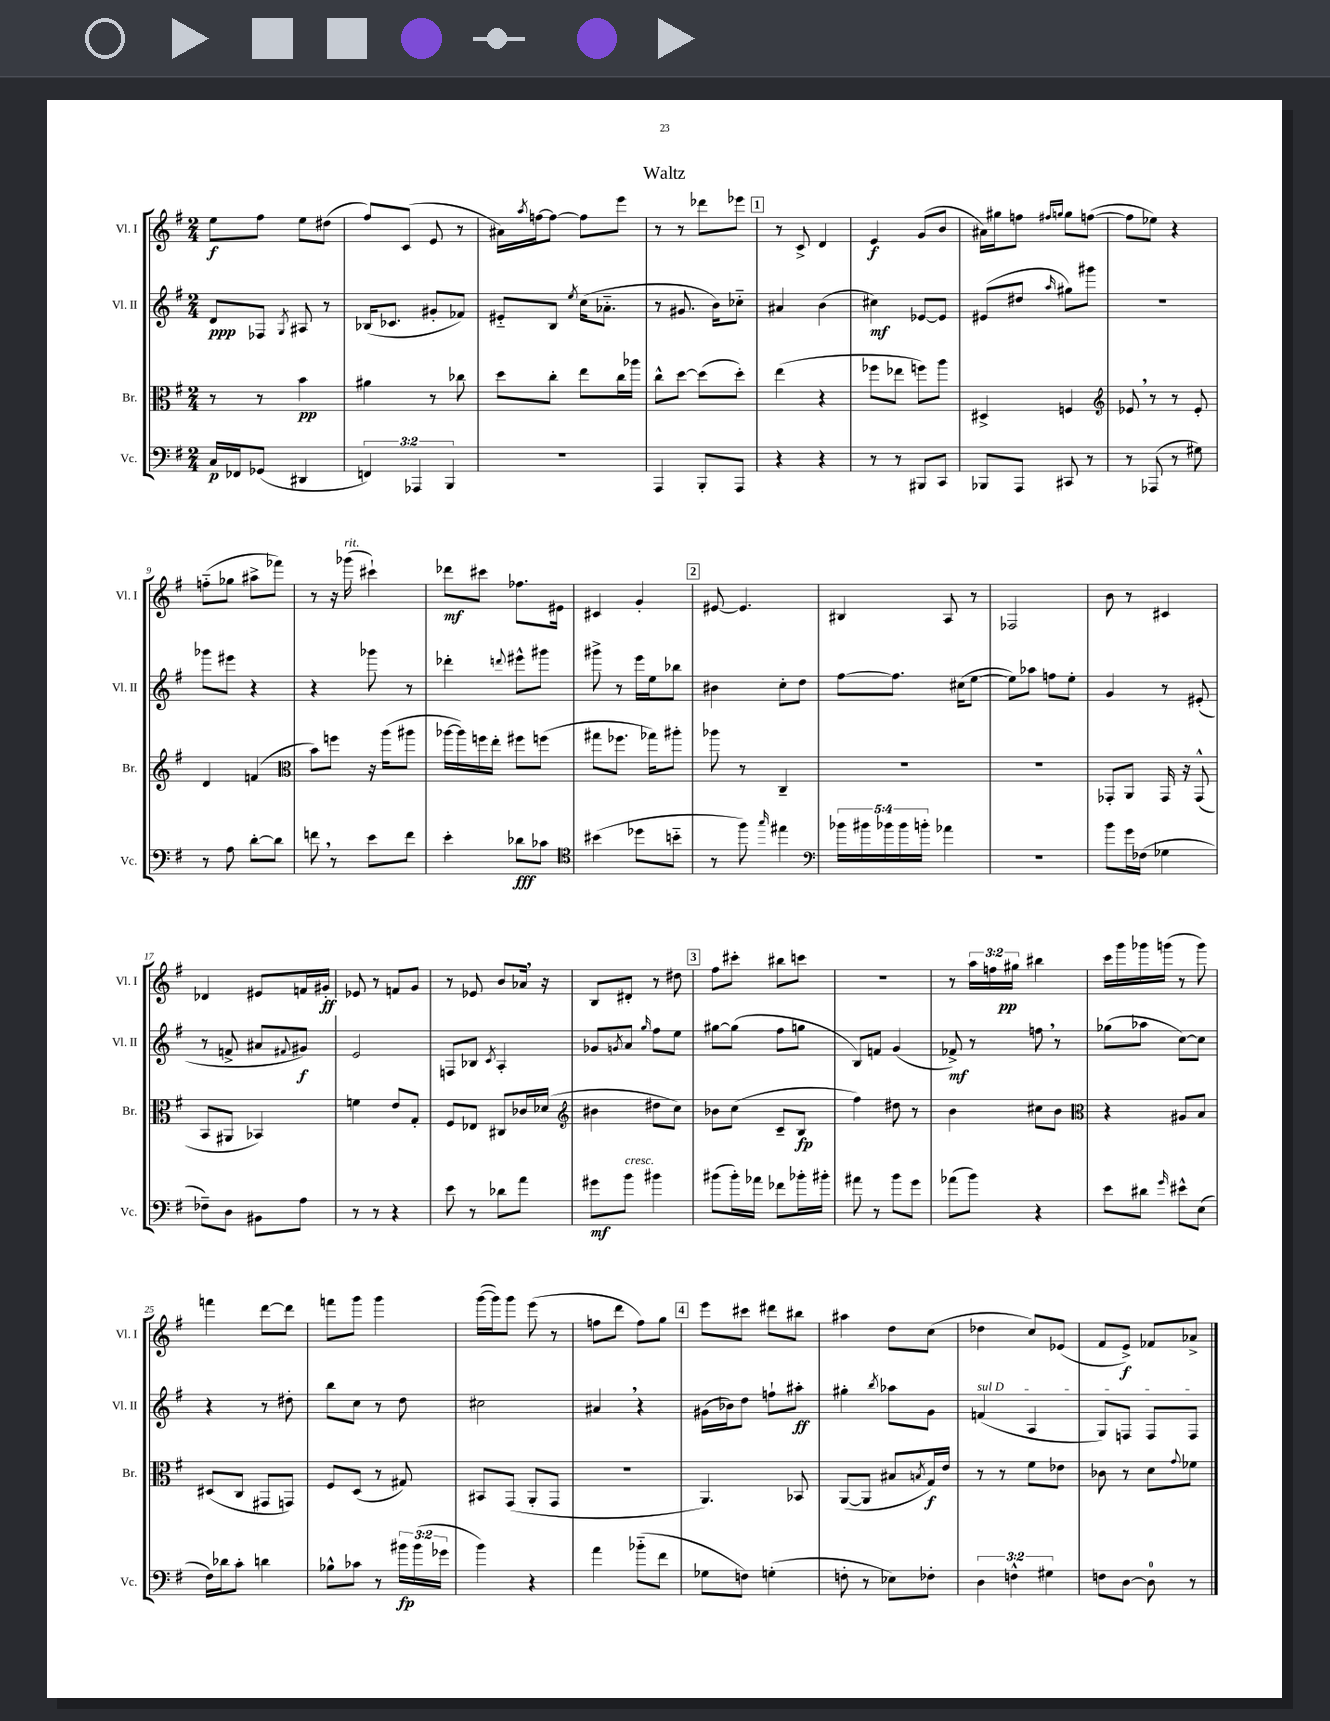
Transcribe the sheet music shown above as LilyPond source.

\header { title = "Waltz" }
<<
\new StaffGroup <<
\new Staff = "s0" \with { instrumentName = "Vl. I" shortInstrumentName = "Vl. I" } {
    \clef treble \key g \major \numericTimeSignature \time 2/4 \override Staff.TupletNumber.text = #tuplet-number::calc-fraction-text
    e''8\f fis''8 e''8 dis''8( |
    fis''8) c'8( e'8 r8 |
    ais'16) \acciaccatura { a''8 } f''16~ f''8~ f''8 e'''8 |
    r8 r8 des'''8 ees'''8 |
    \mark \markup { \box "1" } r8 c'8-> d'4 |
    e'4\f g'8( b'8 |
    ais'16) gis''16 f''8 \grace { fis''16 g''16 } g''8 f''8~( |
    f''8 ees''8) r4 |
    f''8-_( ges''8 ais''8-> fes'''8) |
    r8 r16 ges'''16^\markup { \italic "rit." }( cis'''4-!) |
    des'''8\mf cis'''8 fes''8. eis'16 |
    cis'4 g'4-. |
    \mark \markup { \box "2" } eis'8~ eis'4. |
    bis4 a8 r8 |
    fes2 |
    b'8 r8 cis'4 |
    des'4 eis'8 f'16 gis'16-.\ff |
    ees'8 r8 f'8 g'8 |
    r8 ees'8 b'8 aes'16 \breathe r16 |
    b8 dis'8-. r8 dis''8 |
    \mark \markup { \box "3" } fis''8 cis'''8-. bis''8 c'''8 |
    r2 |
    r8 \tuplet 3/2 { a''16 f''16 gis''16\pp } bis''4 |
    c'''16 g'''16 ges'''16 g'''16( r8 g'''8) |
    f'''4 d'''8~ d'''8 |
    f'''8 g'''8 g'''4 |
    g'''16~( g'''16) g'''8 e'''8( r8 |
    f''8 d'''8 f''8) g''8 |
    \mark \markup { \box "4" } e'''8 cis'''8 dis'''8 bis''8 |
    ais''4 d''8 c''8( |
    des''4 c''8) ees'8( |
    fis'8 e'8->\f) fes'8 aes'8-> \bar "|." |
}
\new Staff = "s1" \with { instrumentName = "Vl. II" shortInstrumentName = "Vl. II" } {
    \clef treble \key g \major \numericTimeSignature \time 2/4
    d'8\ppp fes8 \acciaccatura { g8 } ais8 r8 |
    bes16( ces'8. gis'8-. fes'8) |
    eis'8-_ b8 \acciaccatura { e''8 } c''16( aes'8.-_ |
    r8 gis'8. b'16) ces''8-_ |
    \mark \markup { \box "1" } ais'4 b'4( |
    cis''4\mf) ees'8~ ees'8 |
    eis'8( dis''8 \grace { a''16 } gis''8) gis'''8 |
    r2 |
    ges'''8 eis'''8 r4 |
    r4 ges'''8 r8 |
    des'''4-. \appoggiatura { d'''8 } eis'''8-^ gis'''8 |
    gis'''8-> r8 e'''16 e''16 bes''8 |
    \mark \markup { \box "2" } bis'4 c''8-. d''8 |
    fis''8~ fis''8. cis''16( e''8~ |
    e''8) aes''8 f''8 e''8-. |
    g'4 r8 eis'8-.( |
    r8 f'8-> ais'8 \appoggiatura { fis'8 } gis'8\f) |
    e'2 |
    f8 bes8 \acciaccatura { c'8 } a4-. |
    ges'8 \acciaccatura { g'8 } a'8 \grace { g''16 } fis''8 e''8 |
    \mark \markup { \box "3" } gis''8~ gis''8( fis''8 g''8 |
    b8) f'8 g'4( |
    fes'8->\mf) r8 f''8 \breathe r8 |
    ges''8( aes''8 c''8~) c''8 |
    r4 r8 dis''8-. |
    b''8 c''8 r8 d''8 |
    cis''2 |
    ais'4 \breathe r4 |
    \mark \markup { \box "4" } gis'16( bes'16) d''8 f''8-! ais''8-.\ff |
    gis''4-. \acciaccatura { b''8 } aes''8 g'8 |
    \once \override TextSpanner.bound-details.left.text = \markup { \italic "sul D" } f'4\startTextSpan( a4 |
    g8) f8 f8 f8\stopTextSpan \bar "|." |
}
\new Staff = "s2" \with { instrumentName = "Br." shortInstrumentName = "Br." } {
    \clef alto \key g \major \numericTimeSignature \time 2/4
    r8 r8 b'4\pp |
    ais'4 r8 ces''8 |
    d''8 c''8-. e''8 c''16 aes''16 |
    c''8-^ d''8~ d''8( d''8-.) |
    \mark \markup { \box "1" } e''4( r4 |
    fes''8 ees''8 f''8) a''8 |
    dis4-> f4 |
    \clef treble ees'8 \breathe r8 r8 ees'8-. |
    d'4 f'4( |
    \clef alto b'8) f''8 r16 a''16( ais''8 |
    aes''16~ aes''16) f''16 e''16-. fis''8 f''8( |
    gis''8 fes''8. ges''16) ais''8-. |
    \mark \markup { \box "2" } aes''8 r8 c4-- |
    R2 |
    R2 |
    ges,8-. a,8 ges,16 r16 ges,8-^( |
    b,8 ais,8 bes,4) |
    f'4 e'8 g8-. |
    fis8 ees8 cis8 ces'16 des'16( |
    \clef treble bis'4 dis''8 c''8) |
    \mark \markup { \box "3" } bes'8 c''8( c'8-- b8\fp |
    fis''4) dis''8 r8 |
    b'4 cis''8 b'8 |
    \clef alto r4 ais8 b8 |
    dis8( c8 gis,8 g,8) |
    fis8 d8( r8 gis8) |
    bis,8 g,8( a,8-. g,8 |
    r2 |
    \mark \markup { \box "4" } a,4.) bes,8 |
    a,8~( a,8 bis8 \acciaccatura { b8 } g16\f) e'16 |
    r8 r8 fis'8 ees'8 |
    ces'8 r8 d'8 \appoggiatura { g'8 } fes'8 \bar "|." |
}
\new Staff = "s3" \with { instrumentName = "Vc." shortInstrumentName = "Vc." } {
    \clef bass \key g \major \numericTimeSignature \time 2/4 \override Staff.TupletNumber.text = #tuplet-number::calc-fraction-text
    c16\p fes,16 ges,8( dis,4 |
    \tuplet 3/2 { f,4) aes,,4 b,,4 } |
    R2 |
    a,,4 b,,8-. a,,8 |
    \mark \markup { \box "1" } r4 r4 |
    r8 r8 bis,,8 c,8 |
    bes,,8 a,,8 cis,8 r8 |
    r8 aes,,8( r8 gis8) |
    r8 a8 d'8~-. d'8 |
    f'8 \breathe r8 e'8 f'8 |
    e'4-. des'8\fff ces'8 |
    \clef tenor bis'4( des''8 b'8-_ |
    \mark \markup { \box "2" } r8 fis''8) \grace { g''16 } eis''4 |
    \clef bass \tuplet 5/4 { bes'16 bis'16 bes'16 bes'16 b'16-. } aes'4 |
    R2 |
    b'8 g'16 fes16( ges4 |
    fes8--) d8 bis,8 a8 |
    r8 r8 r4 |
    e'8 r8 des'8 a'8 |
    gis'8\mf b'8^\markup { \italic "cresc." } bis'4 |
    \mark \markup { \box "3" } bis'8( bis'16-.) aes'16 fes'8 bes'16-. bis'16-. |
    ais'8 r8 b'8 g'8 |
    aes'8( b'8) r4 |
    e'8 dis'8 \grace { g'16 } eis'8-^ e8( |
    fis16) des'16 c'8-. d'4 |
    bes8-^ ces'8 r8 \tuplet 3/2 { bis'16\fp bis'16( ges'16 } |
    b'4) r4 |
    a'4 bes'8-_( fis'8 |
    \mark \markup { \box "4" } ges8 f8) g4-.( |
    f8-. r8 ees8) fes8-. |
    \tuplet 3/2 { d4 f4-^ gis4 } |
    f8 d8~ d8-0 r8 \bar "|." |
}
>>
>>
